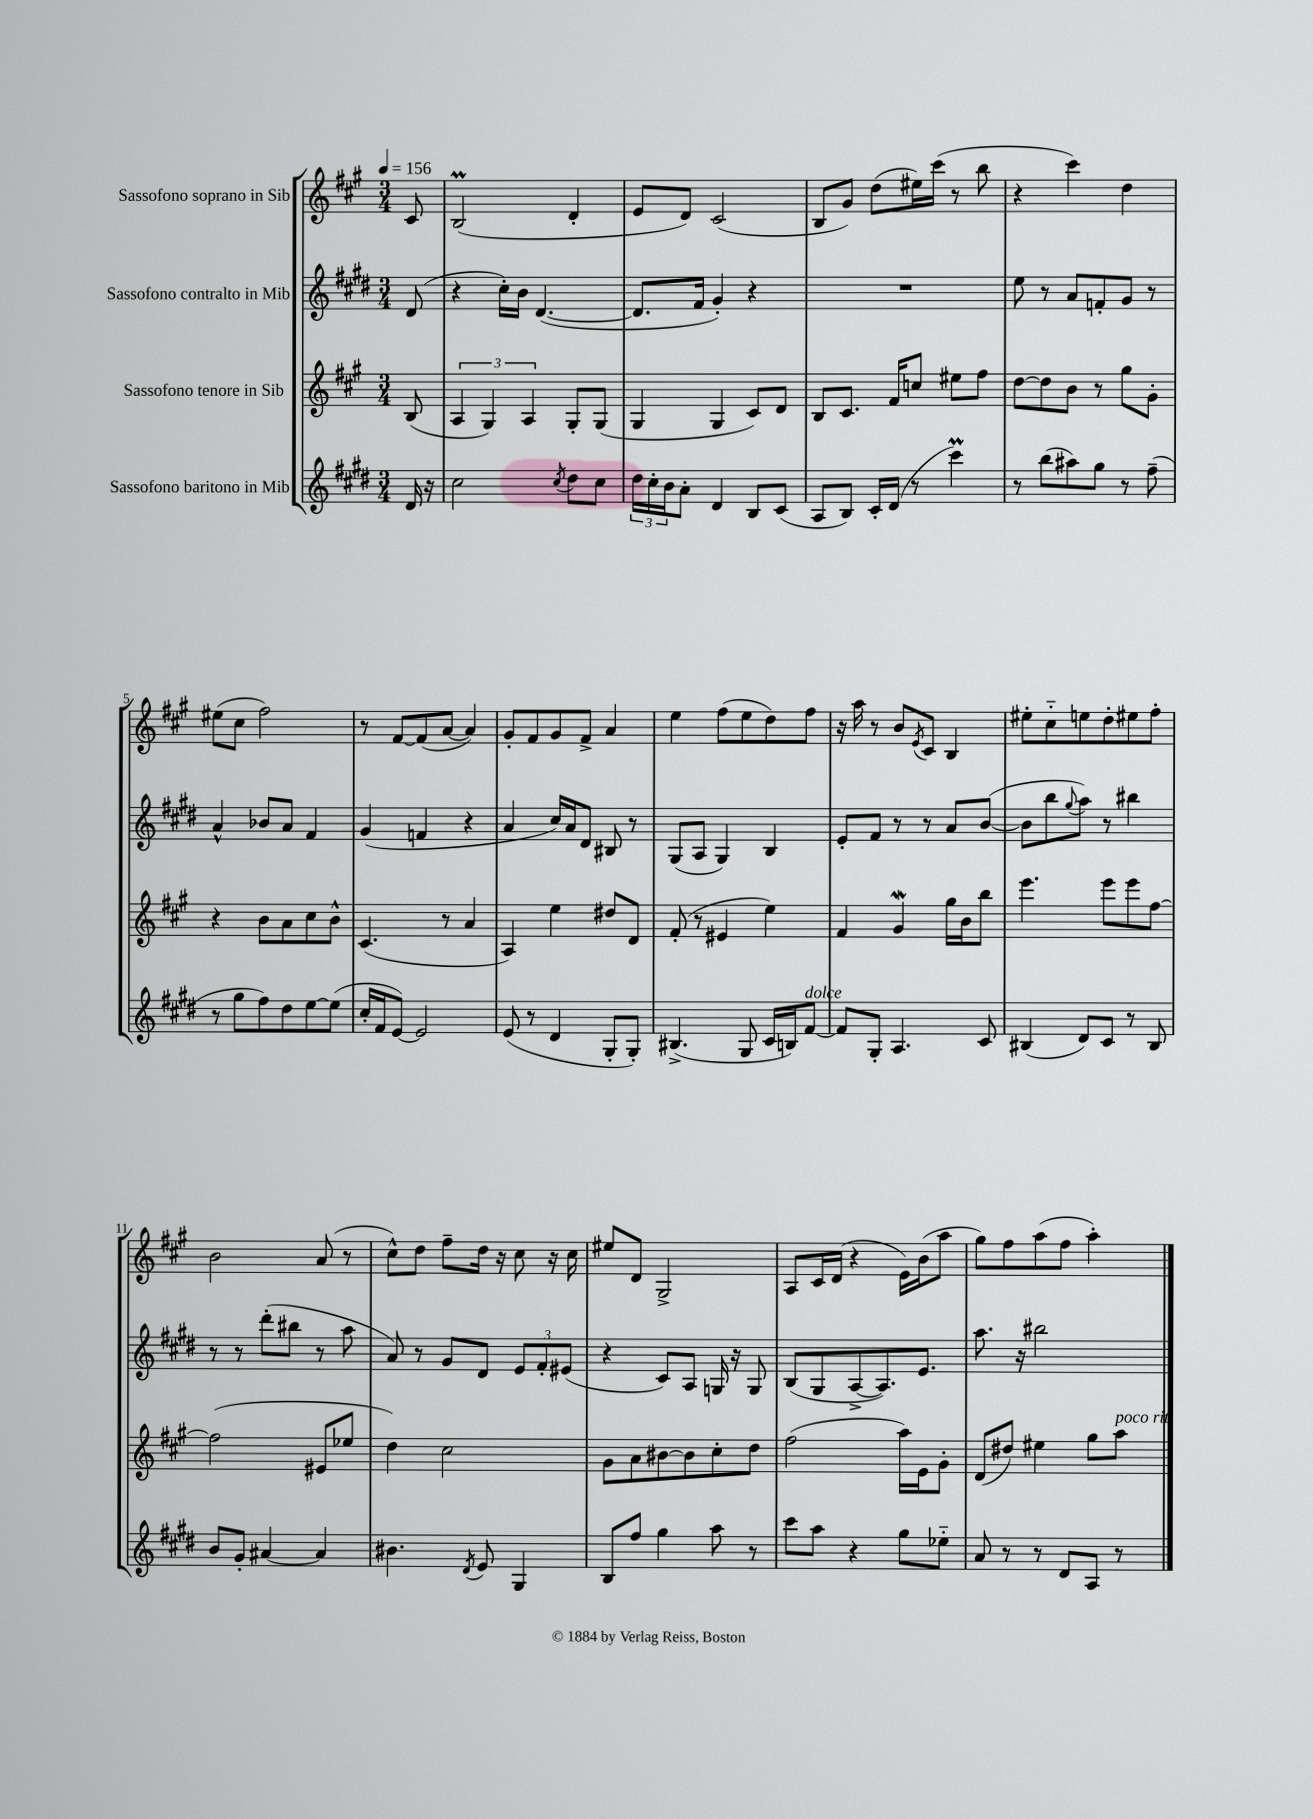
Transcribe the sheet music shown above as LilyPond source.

<<
\new StaffGroup <<
\new Staff = "s0" \with { instrumentName = "Sassofono soprano in Sib" } {
    \clef treble \key a \major \numericTimeSignature \time 3/4 \partial 8 \tempo 4 = 156
    cis'8 |
    b2\prall( d'4-. |
    e'8 d'8) cis'2( |
    b8 gis'8) d''8( eis''16) cis'''16( r8 b''8 |
    r4 cis'''4) d''4 |
    eis''8( cis''8 fis''2) |
    r8 fis'8~ fis'8( a'8~ a'4) |
    gis'8-. fis'8 gis'8 fis'8-> a'4 |
    e''4 fis''8( e''8 d''8) fis''8 |
    r16 a''16 r8 b'8 \acciaccatura { e'8 } cis'8 b4 |
    eis''8-. cis''8-_ e''8 d''8-. eis''8 fis''8-. |
    b'2 a'8( r8 |
    cis''8-^) d''8 fis''8-- d''16 r16 cis''8 r16 cis''16 |
    eis''8 d'8 gis2-> |
    a8 cis'16 d'16( r4 e'16) b'16( a''8 |
    gis''8) fis''8 a''8( fis''8 a''4-.) \bar "|." |
}
\new Staff = "s1" \with { instrumentName = "Sassofono contralto in Mib" } {
    \clef treble \key e \major \numericTimeSignature \time 3/4 \partial 8
    dis'8( |
    r4 cis''16-.) b'16 dis'4.~( |
    dis'8. fis'16 gis'4-.) r4 |
    R2. |
    e''8 r8 a'8 f'8-. gis'8 r8 |
    a'4-^ bes'8 a'8 fis'4 |
    gis'4( f'4 r4 |
    a'4 cis''16) a'16 dis'8 bis8 r8 |
    gis8( a8 gis4) b4 |
    e'8-. fis'8 r8 r8 a'8 b'8~( |
    b'8 b''8 \appoggiatura { gis''8 } a''8) r8 bis''4 |
    r8 r8 dis'''8-.( bis''8 r8 a''8 |
    a'8) r8 gis'8 dis'8 \tuplet 3/2 { e'8 fis'8-. eis'8( } |
    r4 cis'8) a8 g16 r16 g8 |
    b8( gis8 a8~-> a8.) e'8. |
    a''8. r16 bis''2 \bar "|." |
}
\new Staff = "s2" \with { instrumentName = "Sassofono tenore in Sib" } {
    \clef treble \key a \major \numericTimeSignature \time 3/4 \partial 8
    b8( |
    \tuplet 3/2 { a4 gis4) a4 } gis8-. gis8( |
    gis4 gis4 cis'8) d'8 |
    b8 cis'8. fis'16 c''8 eis''8 fis''8 |
    d''8~ d''8 b'8 r8 gis''8 gis'8-. |
    r4 b'8 a'8 cis''8 b'8-^ |
    cis'4.( r8 a'4 |
    a4) e''4 dis''8 d'8 |
    fis'8-.( r8 eis'4 e''4) |
    fis'4 gis'4\mordent gis''16 b'16 b''8 |
    e'''4. e'''8 e'''8 fis''8~ |
    fis''2( eis'8 ees''8 |
    d''4) cis''2 |
    gis'8 a'8 bis'8~ bis'8 cis''8-. d''8 |
    fis''2( a''16) e'16 gis'8-. |
    d'8( dis''8) eis''4 gis''8 a''8^\markup { \italic "poco rit." } \bar "|." |
}
\new Staff = "s3" \with { instrumentName = "Sassofono baritono in Mib" } {
    \clef treble \key e \major \numericTimeSignature \time 3/4 \partial 8
    dis'16 r16 |
    cis''2 \acciaccatura { cis''8 } dis''8 cis''8 |
    \tuplet 3/2 { dis''16 cis''16-. b'16 } a'8-. dis'4 b8 cis'8( |
    a8 b8) cis'16-. dis'16( r8 cis'''4\prall) |
    r8 b''8( ais''8) gis''8 r8 fis''8--( |
    r8 gis''8 fis''8) dis''8 e''8~ e''8( |
    cis''16-. fis'16 e'8~) e'2 |
    e'8( r8 dis'4 gis8-. gis8-.) |
    bis4.->( gis8 cis'16 b16) fis'8~^\markup { \italic "dolce" } |
    fis'8 gis8-. a4. cis'8 |
    bis4( dis'8) cis'8 r8 bis8 |
    b'8 gis'8-. ais'4~ ais'4 |
    bis'4. \acciaccatura { dis'8 } e'8 gis4 |
    b8 fis''8 gis''4 a''8 r8 |
    cis'''8 a''8 r4 gis''8 ees''8-_ |
    a'8 r8 r8 dis'8 a8 r8 \bar "|." |
}
>>
>>
